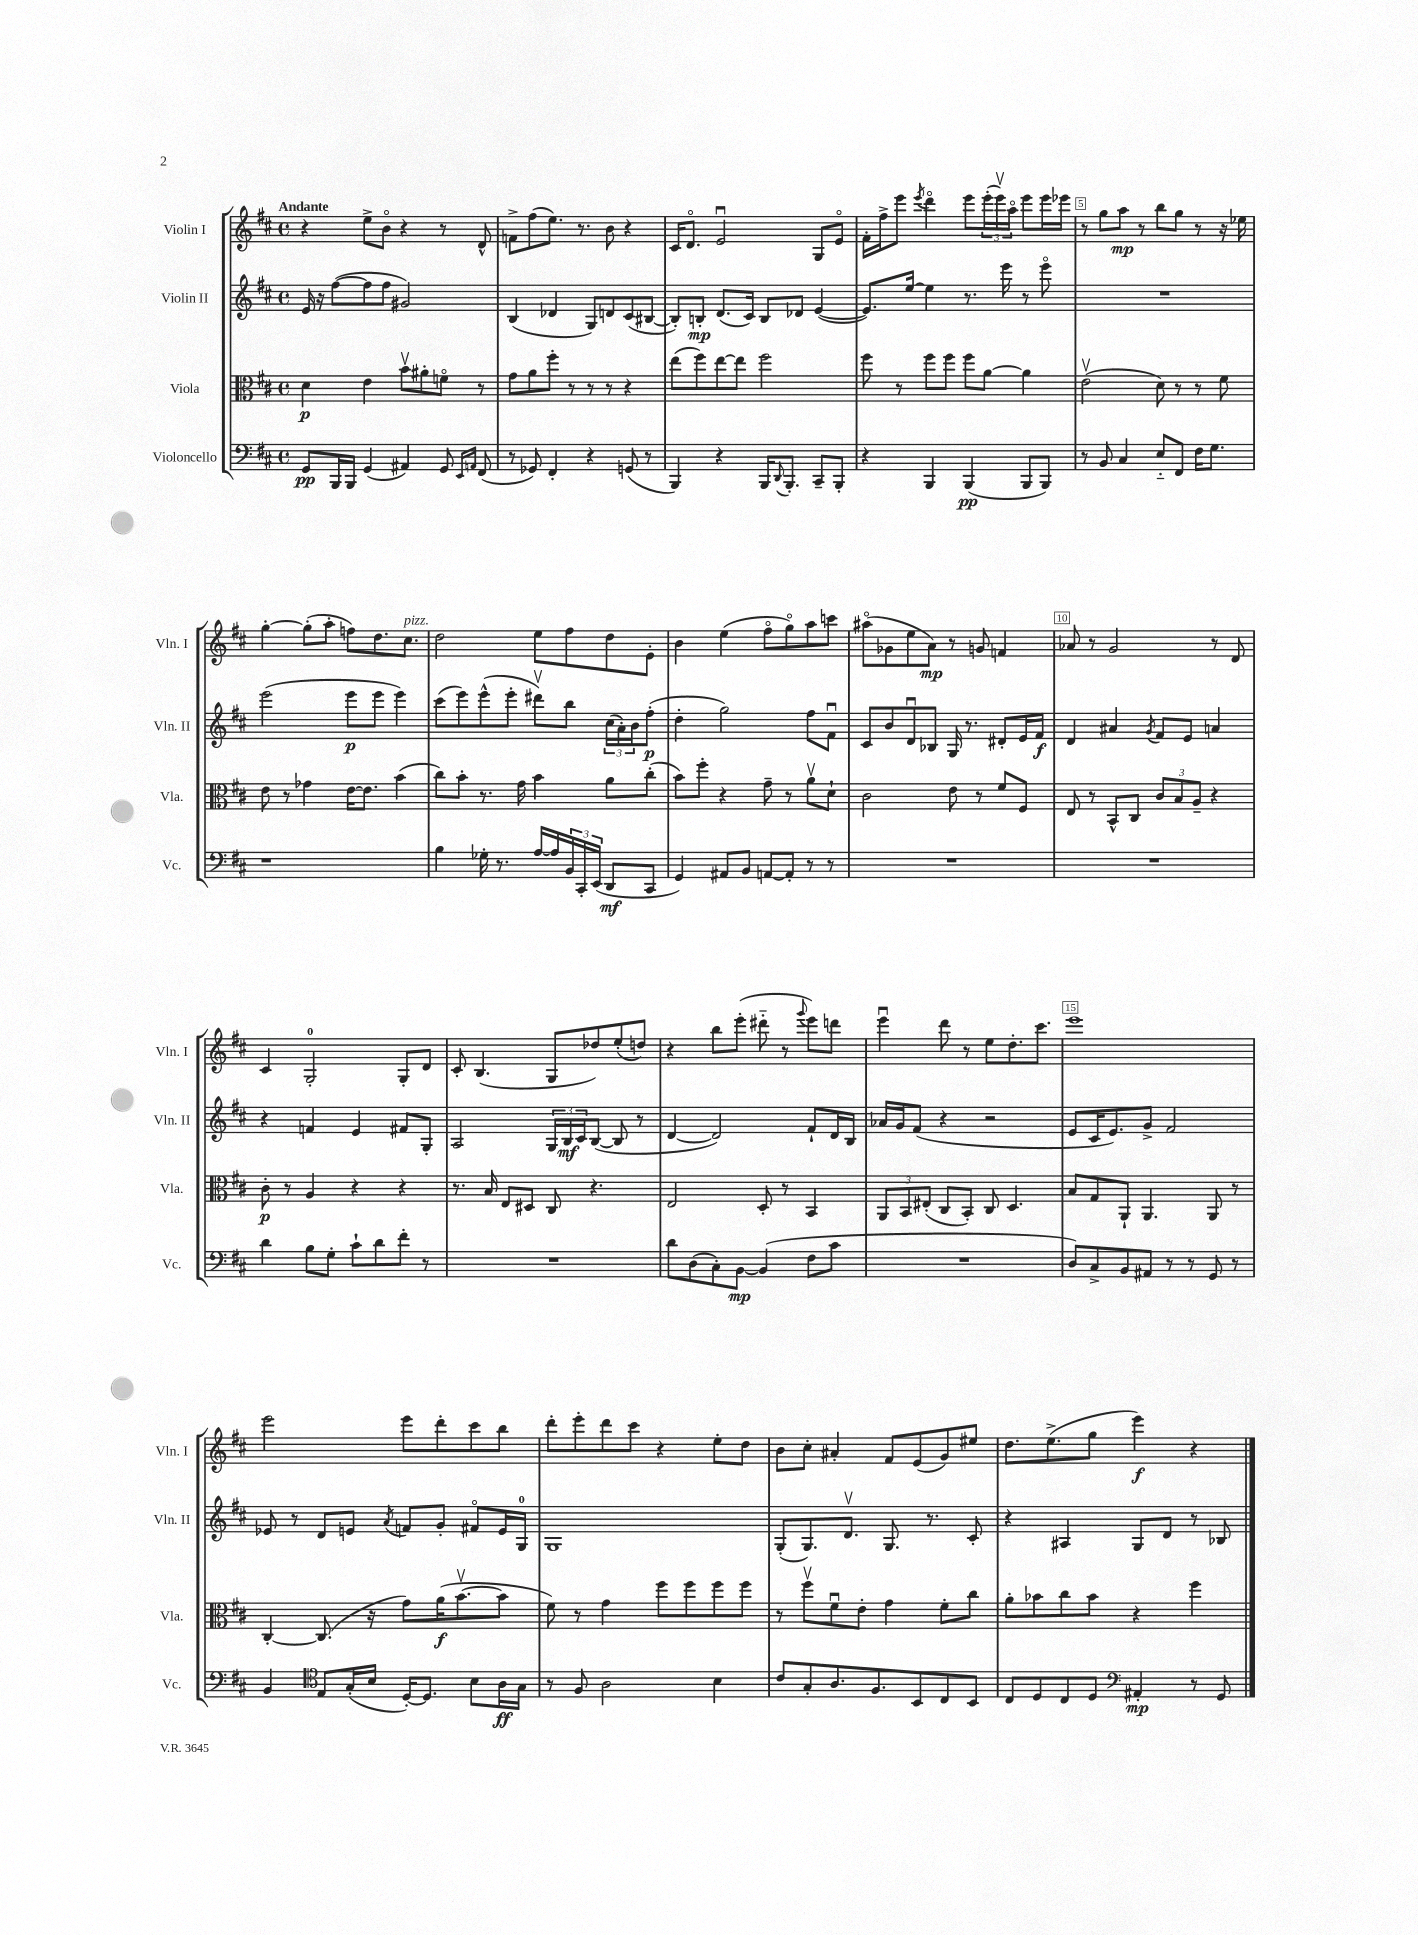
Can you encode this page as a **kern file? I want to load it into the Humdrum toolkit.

**kern	**dynam	**kern	**dynam	**kern	**dynam	**kern	**dynam
*part4	*part4	*part3	*part3	*part2	*part2	*part1	*part1
*staff4	*staff4	*staff3	*staff3	*staff2	*staff2	*staff1	*staff1
*I"Violoncello	*	*I"Viola	*	*I"Violin II	*	*I"Violin I	*
*I'Vc.	*	*I'Vla.	*	*I'Vln. II	*	*I'Vln. I	*
*clefF4	*	*clefC3	*	*clefG2	*	*clefG2	*
*k[f#c#]	*	*k[f#c#]	*	*k[f#c#]	*	*k[f#c#]	*
*M4/4	*	*M4/4	*	*M4/4	*	*M4/4	*
*met(c)	*	*met(c)	*	*met(c)	*	*met(c)	*
=1	=1	=1	=1	=1	=1	=1	=1
!	!	!	!	!	!	!LO:TX:a:B:t=Andante	!
8GG/L	pp	4d\	p	16e/	.	4r	.
.	.	.	.	16r	.	.	.
16BBB/L	.	.	.	([8ff#\L	.	.	.
16BBB/JJ	.	.	.	.	.	.	.
(4GG/	.	4e\	.	8ff#\]	.	8ee^\L	.
.	.	.	.	8ff#\J	.	8b\J	.
4AA#X/)	.	8bv\L	.	2g#X/)	.	4r	.
.	.	8a#X'\	.	.	.	.	.
8GG/	.	8fn\J	.	.	.	8r	.
16qqEE/LL	.	.	.	.	.	.	.
16qqAAn/JJ	.	.	.	.	.	.	.
(8FF#/	.	8r	.	.	.	8d^^/	.
=2	=2	=2	=2	=2	=2	=2	=2
8r	.	8g\L	.	(4B/	.	8fn^\L	.
8GG-X/)	.	8a\	.	.	.	(8ff#\	.
4FF#'/	.	8ff#'\J	.	4d-X/	.	8.ee\J)	.
.	.	8r	.	.	.	.	.
.	.	.	.	.	.	8.r	.
4r	.	8r	.	8G/L)	.	.	.
.	.	8r	.	8dn/	.	8b\	.
(8GGn/	.	4r	.	(8c#/	.	4r	.
8r	.	.	.	[8B#X/J	.	.	.
=3	=3	=3	=3	=3	=3	=3	=3
4BBB/)	.	(8ee\L	.	8B#'/L])	.	16c#/KL	.
.	.	.	.	.	.	8.d/J	.
.	.	8ff#\)	.	8Bn'/J	mp	.	.
4r	.	[8ee\	.	(8.d/L	.	2eu/	.
.	.	8ee\J]	.	.	.	.	.
.	.	.	.	16c#/Jk)	.	.	.
16BBB/KL	.	2ff#\	.	8B/L	.	.	.
8qqDD/	.	.	.	.	.	.	.
8.BBB'/J	.	.	.	.	.	.	.
.	.	.	.	8d-X/J	.	.	.
8CC#~/L	.	.	.	([4e/	.	8G/L	.
8BBB'/J	.	.	.	.	.	8e/J	.
=4	=4	=4	=4	=4	=4	=4	=4
4r	.	8ff#\	.	8.e/L])	.	16f#'\LL	.
.	.	.	.	.	.	16ff#^\J	.
.	.	8r	.	.	.	8eee\J	.
.	.	.	.	[16ee/Jk	.	.	.
.	.	.	.	.	.	8qeee/	.
4BBB/	.	8ff#\L	.	4ee\]	.	4ddd\	.
.	.	8ff#\J	.	.	.	.	.
(4BBB/	pp	8ff#\L	.	8.r	.	8eee\L	.
.	.	[8a\J	.	.	.	(24eee'\L	.
.	.	.	.	.	.	24eeev\)	.
.	.	.	.	16eee\	.	.	.
.	.	.	.	.	.	24aa\JJ	.
8BBB/L	.	4a\]	.	8r	.	8eee\L	.
8BBB/J)	.	.	.	8eee\	.	16eee\L	.
.	.	.	.	.	.	16eee-X\JJ	.
=5	=5	=5	=5	=5	=5	=5	=5
8r	.	(2ev\	.	1r	.	8r	.
8BB/	.	.	.	.	.	8gg\L	.
4C#/	.	.	.	.	.	8aa\J	mp
.	.	.	.	.	.	8r	.
8E/L	.	8d\)	.	.	.	8bb\L	.
8FF#/J	.	8r	.	.	.	8gg\J	.
16F#\KL	.	8r	.	.	.	8r	.
8.G\J	.	.	.	.	.	.	.
.	.	8f#\	.	.	.	16r	.
.	.	.	.	.	.	16ee-X\	.
!!LO:LB:g=z
=6	=6	=6	=6	=6	=6	=6	=6
1r	.	8e\	.	(2eee\	.	[4gg'\	.
.	.	8r	.	.	.	.	.
.	.	4g-X\	.	.	.	(8gg'\L]	.
.	.	.	.	.	.	8aa'\J	.
.	.	[16e\KL	.	8eee\L	p	8ffn\L)	.
.	.	8.e\J]	.	.	.	.	.
.	.	.	.	8eee\J	.	8.dd\	.
.	.	(4b\	.	4eee\)	.	.	.
!	!	!	!	!	!	!LO:TX:a:i:t=pizz.	!
.	.	.	.	.	.	8.cc#\J	.
=7	=7	=7	=7	=7	=7	=7	=7
4B\	.	8cc#\L)	.	(8ccc#\L	.	2dd\	.
.	.	8b'\J	.	8eee\)	.	.	.
16G-X'\	.	8.r	.	(8eee^^\	.	.	.
8.r	.	.	.	.	.	.	.
.	.	.	.	8eee'\J	.	.	.
.	.	16g\	.	.	.	.	.
[16A/LL	.	4b\	.	8ddd#Xv\L)	.	8ee\L	.
16A/]	.	.	.	.	.	.	.
24BB/	.	.	.	8bb\J	.	8ff#\	.
24CC#'/	.	.	.	.	.	.	.
(24EE/JJ	.	.	.	.	.	.	.
8DD/L	mf	8a\L	.	(24cc#\LL	.	8dd\	.
.	.	.	.	24a'\)	.	.	.
.	.	.	.	24b\J	.	.	.
8CC#/J	.	(8cc#'\J	.	(8ff#'\J	p	8e'\J	.
=8	=8	=8	=8	=8	=8	=8	=8
4GG/)	.	8b\L)	.	4dd'\	.	4b\	.
.	.	8ff#'\J	.	.	.	.	.
8AA#X/L	.	4r	.	2gg\)	.	(4ee\	.
8BB/J	.	.	.	.	.	.	.
[8AAn/L	.	8g~\	.	.	.	8ff#\L	.
8AA'/J]	.	8r	.	.	.	8gg\)	.
8r	.	8av\L	.	8ff#\L	.	8aa\	.
8r	.	8d`\J	.	8f#u\J	.	8cccn\J	.
=9	=9	=9	=9	=9	=9	=9	=9
1r	.	2c#\	.	8c#/L	.	(8aa#X\L	.
.	.	.	.	8b/	.	8g-X\	.
.	.	.	.	8du/	.	8ee\	.
.	.	.	.	8B-X/J	.	8a\J)	mp
.	.	8e\	.	16G/	.	8r	.
.	.	.	.	8.r	.	.	.
.	.	8r	.	.	.	8gn/	.
.	.	8f#/L	.	8d#X'/L	.	4fn/	.
.	.	8F#/J	.	16e/L	.	.	.
.	.	.	.	16f#/JJ	f	.	.
=10	=10	=10	=10	=10	=10	=10	=10
1r	.	8E/	.	4d/	.	8a-X/	.
.	.	8r	.	.	.	8r	.
.	.	8BB^^/L	.	4a#X/	.	2g/	.
.	.	8C#/J	.	.	.	.	.
.	.	.	.	8qg/	.	.	.
.	.	12c#/L	.	8f#/L	.	.	.
.	.	12B/	.	.	.	.	.
.	.	.	.	8e/J	.	.	.
.	.	12A~/J	.	.	.	.	.
.	.	4r	.	4an/	.	8r	.
.	.	.	.	.	.	8d/	.
!!LO:LB:g=z
=11	=11	=11	=11	=11	=11	=11	=11
4d\	.	8c#'\	p	4r	.	4c#/	.
.	.	8r	.	.	.	.	.
8B\L	.	4A/	.	4fn/	.	2G'/	.
8G'\J	.	.	.	.	.	.	.
8c#`\L	.	4r	.	4e/	.	.	.
8d\	.	.	.	.	.	.	.
8f#'\J	.	4r	.	8f#X/L	.	8G'/L	.
8r	.	.	.	8G'/J	.	8d/J	.
=12	=12	=12	=12	=12	=12	=12	=12
1r	.	8.r	.	2A/	.	8c#'/	.
.	.	.	.	.	.	(4.B/	.
.	.	16B/	.	.	.	.	.
.	.	8E/L	.	.	.	.	.
.	.	8D#X/J	.	.	.	.	.
.	.	8C#/	.	24G/LL	.	8G/L	.
.	.	.	.	24B/	mf	.	.
.	.	.	.	24c#/J	.	.	.
.	.	4.r	.	([8B/J	.	8dd-X/)	.
.	.	.	.	8B/]	.	(8ee'/	.
.	.	.	.	8r	.	8ddn/J)	.
=13	=13	=13	=13	=13	=13	=13	=13
8d\L	.	2E/	.	[4d/	.	4r	.
(8D\	.	.	.	.	.	.	.
8C#'\)	.	.	.	2d/])	.	8bb\L	.
[8BB\J	mp	.	.	.	.	(8eee'\J	.
(4BB/]	.	8D'/	.	.	.	8ddd#X\	.
.	.	8r	.	.	.	8r	.
.	.	.	.	.	.	8qqggg/	.
8F#\L	.	4BB/	.	8f#`/L	.	8eee\L)	.
8c#\J	.	.	.	16d/L	.	8dddn\J	.
.	.	.	.	16B/JJ	.	.	.
=14	=14	=14	=14	=14	=14	=14	=14
1r	.	12AA/L	.	16a-X/LL	.	4eeeu\	.
.	.	.	.	16g/J	.	.	.
.	.	12BB/	.	.	.	.	.
.	.	.	.	(8f#/J	.	.	.
.	.	(12E#X'/J	.	.	.	.	.
.	.	8C#/L	.	4r	.	8ddd\	.
.	.	8BB'/J)	.	.	.	8r	.
.	.	8C#/	.	2r	.	8ee\L	.
.	.	4.D/	.	.	.	8.dd'\	.
.	.	.	.	.	.	8.ccc#\J	.
=15	=15	=15	=15	=15	=15	=15	=15
8D/L)	.	8B/L	.	8e/L	.	1eee	.
8C#^/	.	8G/	.	16c#/K	.	.	.
.	.	.	.	8.e/)	.	.	.
8BB/	.	8AA`/J	.	.	.	.	.
8AA#X/J	.	4.AA/	.	8g^/J	.	.	.
8r	.	.	.	2f#/	.	.	.
8r	.	.	.	.	.	.	.
8GG/	.	8AA/	.	.	.	.	.
8r	.	8r	.	.	.	.	.
!!LO:LB:g=z
=16	=16	=16	=16	=16	=16	=16	=16
4BB/	.	[4C#'/	.	8e-X/	.	2eee\	.
.	.	.	.	8r	.	.	.
*clefC4	*	*	*	*	*	*	*
8E/L	.	(8.C#/]	.	8d/L	.	.	.
(16G'/L	.	.	.	8en/J	.	.	.
16B/JJ	.	16r	.	.	.	.	.
.	.	.	.	8qa/	.	.	.
[16D'/KL)	.	8g\L)	.	8fn/L	.	8eee\L	.
8.D/J]	.	.	.	.	.	.	.
.	.	(16a\K	f	8g'/J	.	8ddd'\	.
.	.	[8.bv\	.	.	.	.	.
8B\L	.	.	.	8f#X/L	.	8ccc#\	.
16A\L	ff	8b\J]	.	16e/L	.	8bb\J	.
16G\JJ	.	.	.	16G/JJ	.	.	.
=17	=17	=17	=17	=17	=17	=17	=17
8r	.	8f#\)	.	1G	.	8ddd'\L	.
8F#/	.	8r	.	.	.	8eee'\	.
2A\	.	4g\	.	.	.	8ddd\	.
.	.	.	.	.	.	8ccc#\J	.
.	.	8ff#\L	.	.	.	4r	.
.	.	8ff#\	.	.	.	.	.
4B\	.	8ff#\	.	.	.	8ee'\L	.
.	.	8ff#\J	.	.	.	8dd\J	.
=18	=18	=18	=18	=18	=18	=18	=18
8c#/L	.	8r	.	(8G'/L	.	8b\L	.
8G'/	.	8ff#v\L	.	8.G/)	.	8cc#'\J	.
8.A/	.	8f#u\	.	.	.	4a#X'/	.
.	.	.	.	8.dv/J	.	.	.
.	.	8e'\J	.	.	.	.	.
8.F#/	.	.	.	.	.	.	.
.	.	4g\	.	8.G/	.	8f#/L	.
8BB/	.	.	.	.	.	(8e/	.
.	.	.	.	8.r	.	.	.
8C#/	.	8f#'\L	.	.	.	8g/)	.
8BB/J	.	8cc#\J	.	8c#'/	.	8ee#X/J	.
=19	=19	=19	=19	=19	=19	=19	=19
8C#/L	.	8a'\L	.	4r	.	8.dd\L	.
8D/	.	8b-X\	.	.	.	.	.
.	.	.	.	.	.	(8.ee^\	.
8C#/	.	8cc#\	.	4A#X/	.	.	.
8D/J	.	8b-\J	.	.	.	8gg\J	.
*clefF4	*	*	*	*	*	*	*
4AA#X'/	mp	4r	.	8G/L	.	4eee\)	f
.	.	.	.	8d/J	.	.	.
8r	.	4ff#\	.	8r	.	4r	.
8GG/	.	.	.	8B-X/	.	.	.
==	==	==	==	==	==	==	==
*-	*-	*-	*-	*-	*-	*-	*-
